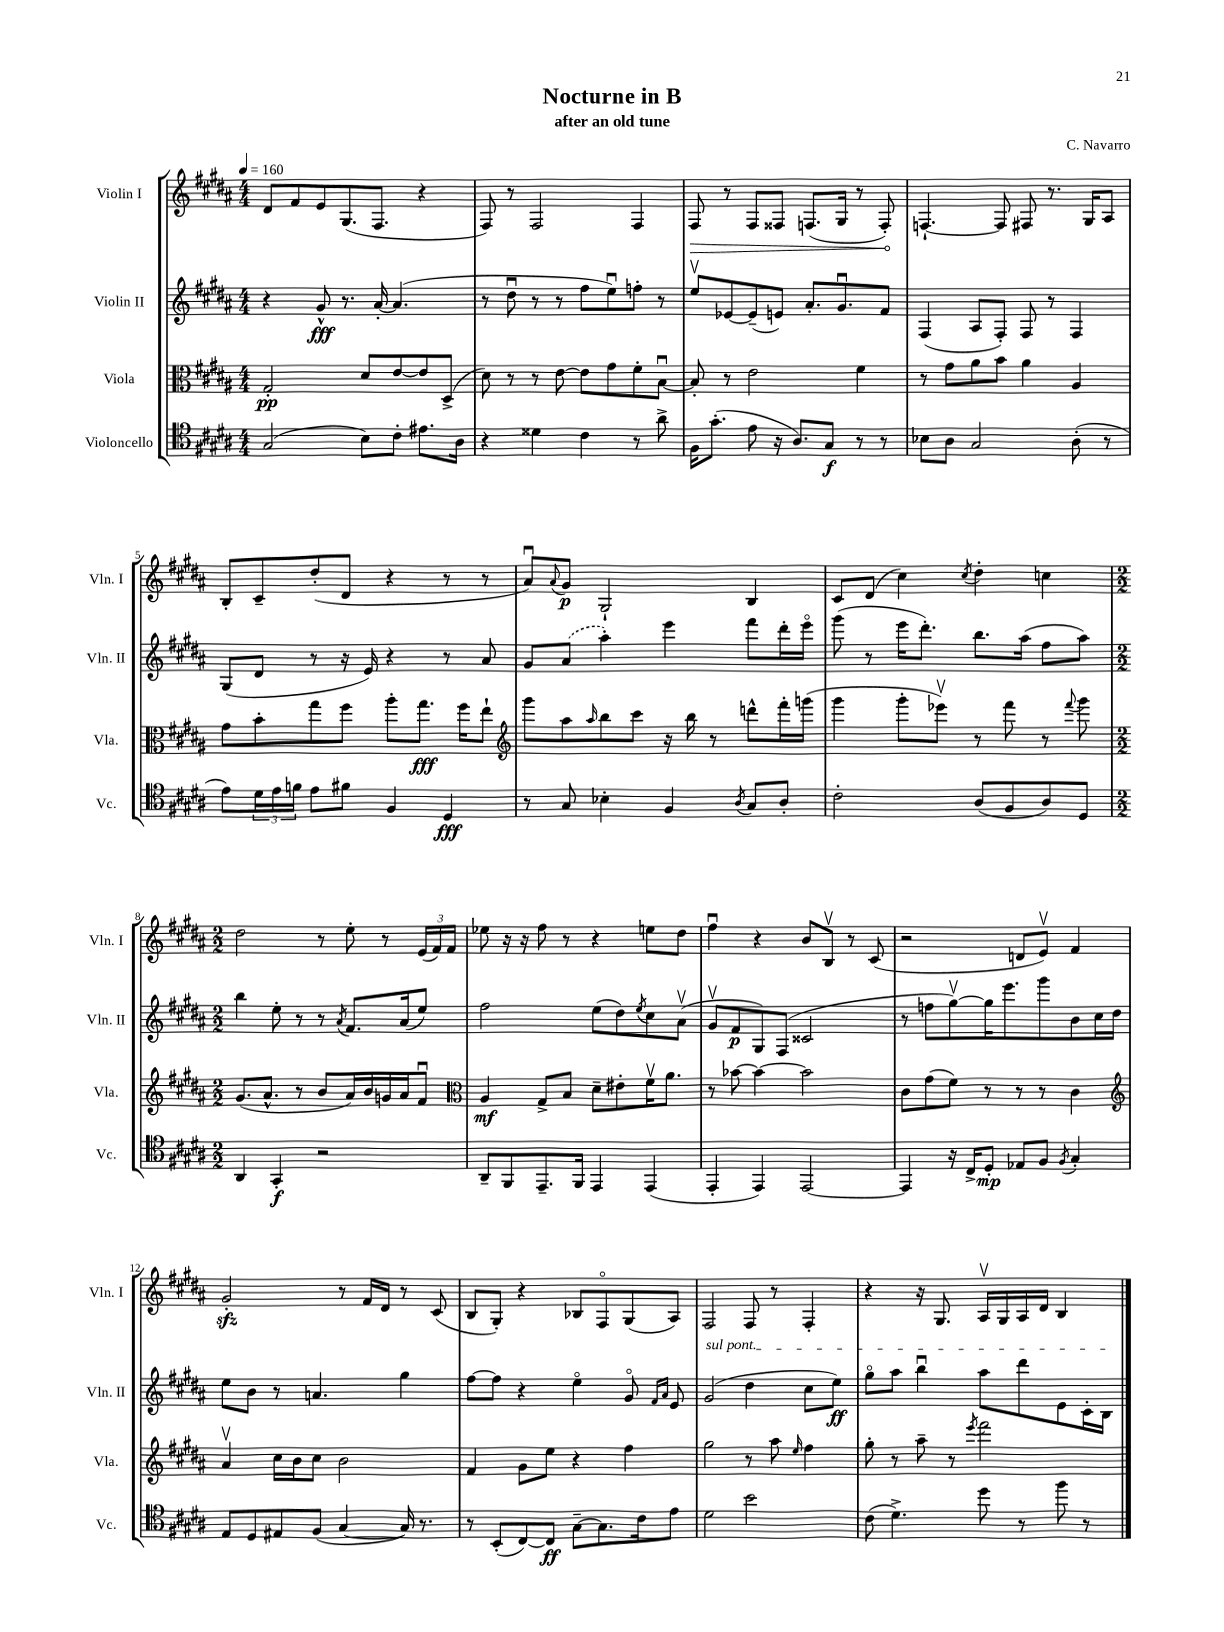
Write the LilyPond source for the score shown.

\header { title = "Nocturne in B" composer = "C. Navarro" subtitle = "after an old tune" }
<<
\new StaffGroup <<
\new Staff = "s0" \with { instrumentName = "Violin I" shortInstrumentName = "Vln. I" } {
    \clef treble \key b \major \numericTimeSignature \time 4/4 \tempo 4 = 160
    dis'8 fis'8 e'8 gis8.( fis8. r4 |
    fis8) r8 fis2 fis4 |
    \once \override Hairpin.circled-tip = ##t fis8\> r8 fis8 fisis8 f8.( gis16 r8 f8-.\!) |
    f4.~-! f8 fis8 r8. gis16 ais8 |
    b8-. cis'8-- dis''8-.( dis'8 r4 r8 r8 |
    ais'8\downbow) \appoggiatura { ais'8 } gis'8\p gis2-! b4 |
    cis'8 dis'8( cis''4) \acciaccatura { cis''8 } dis''4-. c''4 |
    \numericTimeSignature \time 2/2 dis''2 r8 e''8-. r8 \tuplet 3/2 { e'16( fis'16) fis'16 } |
    ees''8 r16 r16 fis''8 r8 r4 e''8 dis''8 |
    fis''4\downbow r4 b'8 b8\upbow r8 cis'8( |
    r2 d'8 e'8\upbow) fis'4 |
    gis'2-.\sfz r8 fis'16 dis'16 r8 cis'8( |
    b8 gis8-.) r4 bes8 fis8\flageolet gis8( ais8) |
    fis2 fis8 r8 fis4-. |
    r4 r16 gis8. ais16\upbow gis16 ais16 dis'16 b4 \bar "|." |
}
\new Staff = "s1" \with { instrumentName = "Violin II" shortInstrumentName = "Vln. II" } {
    \clef treble \key b \major \numericTimeSignature \time 4/4
    r4 gis'8-^\fff r8. ais'16~-. ais'4.( |
    r8 dis''8\downbow r8 r8 fis''8 e''8\downbow) f''8-. r8 |
    e''8\upbow ees'8~ ees'8--( e'8) ais'8.-. gis'8.\downbow fis'8 |
    fis4( ais8 fis8-.) fis8 r8 fis4 |
    gis8( dis'8 r8 r16 e'16) r4 r8 ais'8 |
    gis'8 \once \slurDashed ais'8( ais''4-.) e'''4 fis'''8 dis'''16-. e'''16\flageolet |
    gis'''8( r8 e'''16 dis'''8.-.) b''8. ais''16( fis''8 ais''8) |
    \numericTimeSignature \time 2/2 b''4 e''8-. r8 r8 \acciaccatura { ais'8 } fis'8. ais'16( e''8) |
    fis''2 e''8( dis''8) \acciaccatura { e''8 } cis''8 ais'8\upbow( |
    gis'8\upbow fis'8\p gis8) fis8( cisis'2 |
    r8 f''8 gis''8~\upbow) gis''16 e'''8. gis'''8 b'8 cis''16 dis''16 |
    e''8 b'8 r8 a'4. gis''4 |
    fis''8~ fis''8 r4 e''4\flageolet gis'8\flageolet \grace { fis'16 ais'16 } e'8 |
    \once \override TextSpanner.bound-details.left.text = \markup { \italic "sul pont." } gis'2\startTextSpan( dis''4 cis''8 e''8\ff) |
    gis''8\flageolet ais''8 b''4\downbow ais''8 dis'''8 e'8 cis'16-. b16\stopTextSpan \bar "|." |
}
\new Staff = "s2" \with { instrumentName = "Viola" shortInstrumentName = "Vla." } {
    \clef alto \key b \major \numericTimeSignature \time 4/4
    gis2-.\pp dis'8 e'8~ e'8 dis8->( |
    dis'8) r8 r8 e'8~ e'8 gis'8 fis'8-. b8~\downbow |
    b8-. r8 e'2 fis'4 |
    r8 gis'8 ais'8 b'8 ais'4 ais4 |
    gis'8 b'8-. gis''8 fis''8 ais''8-. gis''8.\fff fis''16 e''8-! |
    \clef treble gis'''8 ais''8 \grace { ais''16 } b''8 cis'''8 r16 b''16 r8 d'''8-^ fis'''16-. g'''16( |
    gis'''4 gis'''8-. ees'''8\upbow) r8 fis'''8 r8 \appoggiatura { fis'''8 } gis'''8 |
    \numericTimeSignature \time 2/2 gis'8.( ais'8.-^ r8 b'8 ais'16) b'16 g'16 ais'16 fis'8\downbow |
    \clef alto ais4\mf gis8-> b8 dis'8-- eis'8-. fis'16\upbow ais'8. |
    r8 bes'8~ bes'4~ bes'2 |
    cis'8 gis'8( fis'8) r8 r8 r8 cis'4 |
    \clef treble ais'4\upbow cis''16 b'16 cis''8 b'2 |
    fis'4 gis'8 e''8 r4 fis''4 |
    gis''2 r8 ais''8 \grace { e''16 } fis''4 |
    gis''8-. r8 ais''8-- r8 \acciaccatura { e'''8 } fis'''2 \bar "|." |
}
\new Staff = "s3" \with { instrumentName = "Violoncello" shortInstrumentName = "Vc." } {
    \clef tenor \key b \major \numericTimeSignature \time 4/4
    gis2( b8) cis'8-. eis'8. ais16 |
    r4 disis'4 cis'4 r8 ais'8-> |
    fis16 gis'8.-.( e'8 r16 ais8.) gis8\f r8 r8 |
    bes8 ais8 gis2 ais8-.( r8 |
    e'8) \tuplet 3/2 { dis'16 e'16 f'16 } e'8 fis'8 fis4 dis4\fff |
    r8 gis8 bes4-. fis4 \acciaccatura { ais8 } gis8 ais8-. |
    cis'2-. ais8( fis8 ais8) dis8 |
    \numericTimeSignature \time 2/2 ais,4 gis,4-.\f r2 |
    ais,8-- fis,8 e,8.-- fis,16 e,4 e,4( |
    e,4-. e,4) e,2~ |
    e,4 r16 cis16-> dis8-.\mp ees8 fis8 \acciaccatura { fis8 } gis4-. |
    e8 dis8 eis8 fis8( gis4~ gis16) r8. |
    r8 b,8-.( cis8~) cis8\ff gis8~-- gis8. cis'16 e'8 |
    dis'2 b'2 |
    cis'8( dis'4.->) dis''8 r8 fis''8 r8 \bar "|." |
}
>>
>>
